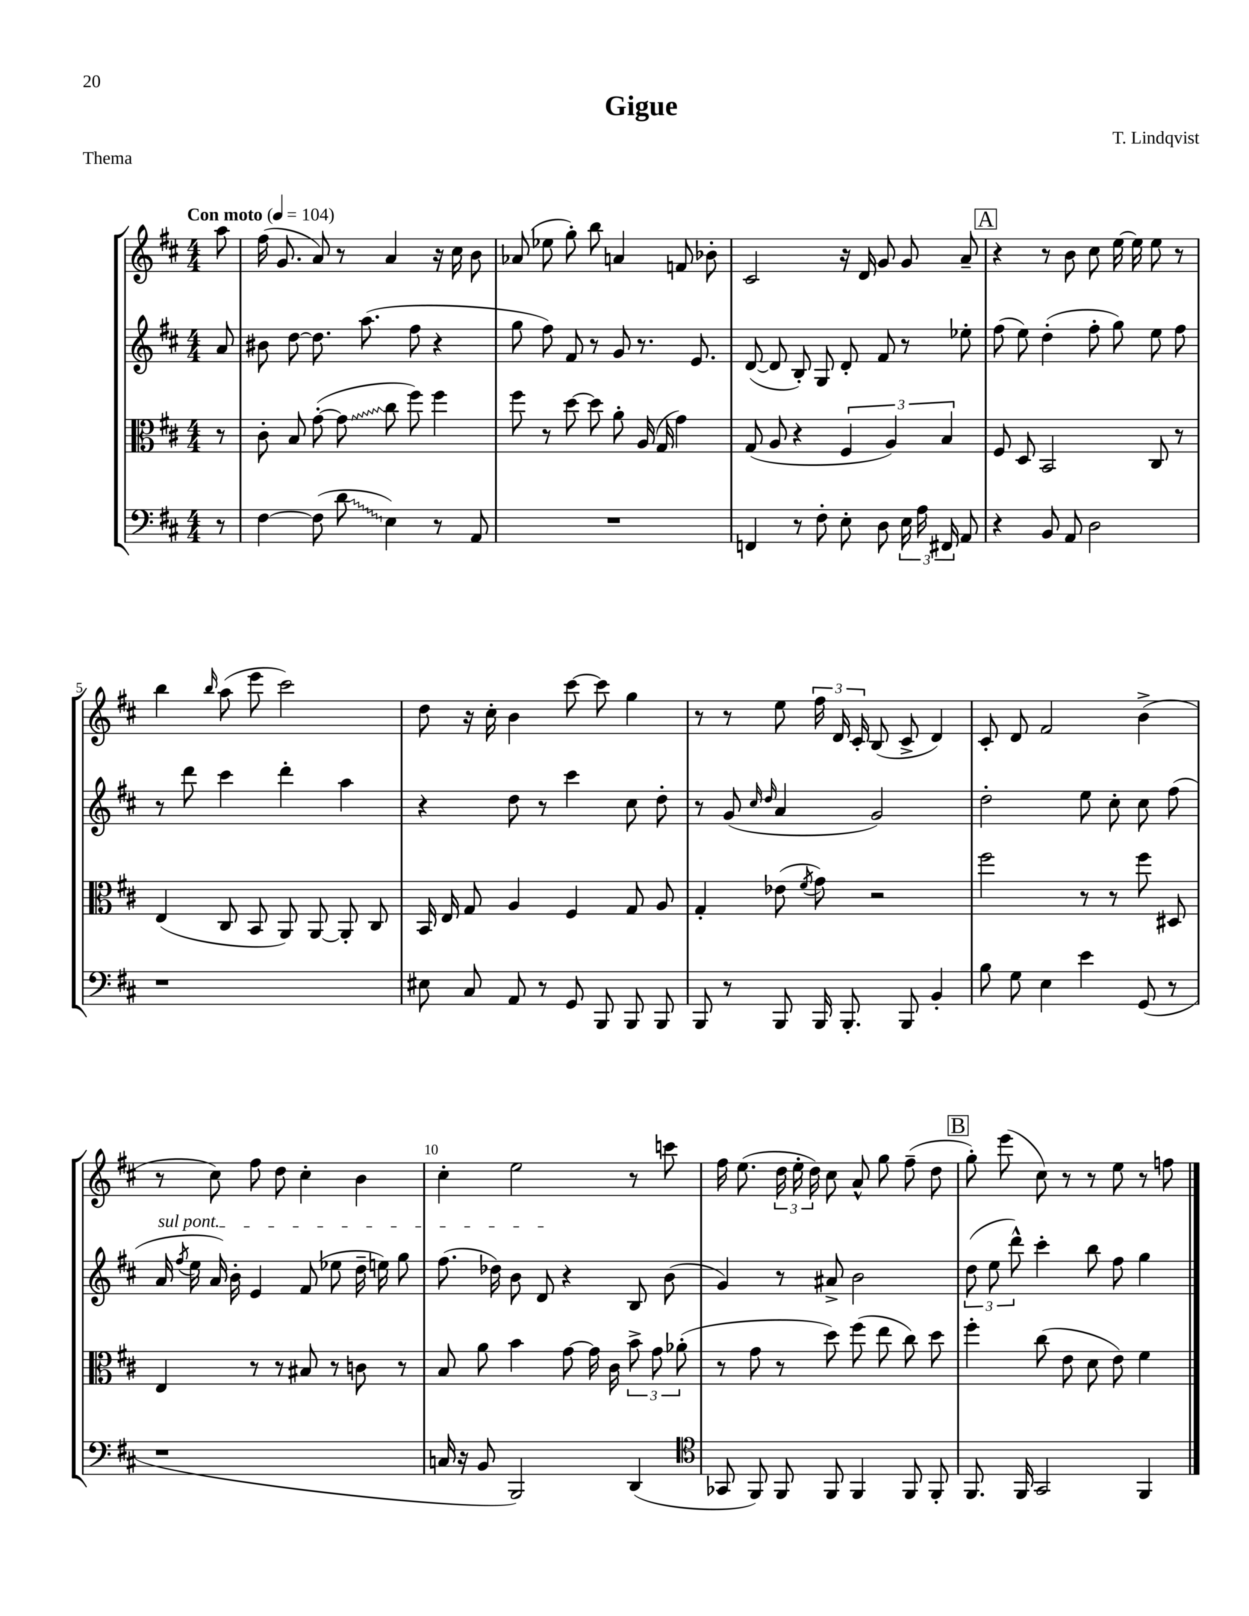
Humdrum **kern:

**kern	**kern	**kern	**kern
*staff4	*staff3	*staff2	*staff1
*clefF4	*clefC3	*clefG2	*clefG2
*k[f#c#]	*k[f#c#]	*k[f#c#]	*k[f#c#]
*M4/4	*M4/4	*M4/4	*M4/4
*MM104	*MM104	*MM104	*MM104
8r	8r	8a	8aa
=	=	=	=
[4F#	8c#'	8b#	(16ff#
.	.	.	8.g
.	8B	[8dd	.
(8F#]	([8g'	8.dd]	8a)
8d	8g]	.	8r
.	.	(8.aa	.
4E)	8cc#	.	4a
.	8ff#)	8ff#	.
8r	4ff#	4r	16r
.	.	.	16cc#
8AA	.	.	8b
=	=	=	=
1r	8ff#	8gg	(8a-
.	8r	8ff#)	8ee-
.	[8dd	8f#	8gg')
.	8dd]	8r	8bb
.	8a'	8g	4a
.	(16A	8.r	.
.	16G	.	.
.	4g)	.	8f
.	.	8.e	.
.	.	.	8b-'
=	=	=	=
4FF	(8G	([8d	2c#
.	8A	8d]	.
8r	4r	8B')	.
8F#'	.	8G	.
8E'	6F#	8d'	16r
.	.	.	16d
8D	.	8f#	8g
.	6A)	.	.
24E	.	8r	8g
24A	.	.	.
24FF#	6B	.	.
8AA	.	8ee-'	8a~
=	=	=	=
4r	8F#	(8ff#	4r
.	8D	8ee)	.
8BB	2BB	(4dd'	8r
8AA	.	.	8b
2D	.	8ff#'	8cc#
.	.	8gg)	[16ee
.	.	.	16ee]
.	8C#	8ee	8ee
.	8r	8ff#	8r
=	=	=	=
1r	(4E	8r	4bb
.	.	8ddd	.
.	.	.	16qqbb
.	8C#	4ccc#	(8aa
.	8BB	.	8eee
.	8AA)	4ddd'	2ccc#)
.	[8AA	.	.
.	8AA']	4aa	.
.	8C#	.	.
=	=	=	=
8E#	16BB	4r	8dd
.	16E	.	.
8C#	8G	.	16r
.	.	.	16cc#'
8AA	4A	8dd	4b
8r	.	8r	.
8GG	4F#	4ccc#	[8ccc#
8BBB	.	.	8ccc#]
8BBB	8G	8cc#	4gg
8BBB	8A	8dd'	.
=	=	=	=
8BBB	4G'	8r	8r
8r	.	(8g	8r
.	.	16qqcc#	.
.	.	16qqdd	.
8BBB	(8e-	4a	8ee
.	8qf#	.	.
16BBB	8g)	.	24ff#
.	.	.	24d
8.BBB'	.	.	.
.	.	.	24c#'
.	2r	2g)	(8B
8BBB	.	.	8c#^
4BB'	.	.	4d)
=	=	=	=
8B	2ff#	2dd'	8c#'
8G	.	.	8d
4E	.	.	2f#
4e	8r	8ee	.
.	8r	8cc#'	.
(8GG	8ff#	8cc#	(4b^
8r	8D#	(8ff#	.
=	=	=	=
1r	4E	16a	8r
.	.	8qff#	.
.	.	16ee	.
.	.	16a)	8cc#)
.	.	16b'	.
.	8r	4e	8ff#
.	8r	.	8dd
.	8B#	(8f#	4cc#'
.	8r	8ee-	.
.	8c	16dd~	4b
.	.	16ee)	.
.	8r	8gg	.
=	=	=	=
16C	8B	(8.ff#	4cc#'
16r	.	.	.
8BB	8a	.	.
.	.	16dd-)	.
2BBB)	4b	8b	2ee
.	.	8d	.
.	[8g	4r	.
.	16g]	.	.
.	16c#	.	.
(4DD	12b^	8B	8r
.	12g	.	.
.	.	(8b	8ccc
.	(12a-'	.	.
=	=	=	=
*clefC4	*	*	*
8GG-	8r	4g)	16ff#
.	.	.	(8.ee
8FF#)	8g	.	.
8FF#	8r	8r	24dd
.	.	.	24ee'
.	.	.	24dd)
8FF#	8dd)	8a#^	8cc#
4FF#	(8ff#	2b	8a^^
.	8ee	.	8gg
8FF#	8cc#)	.	(8ff#~
8FF#'	8dd	.	8dd
=	=	=	=
8.FF#	4ff#'	(12dd	8gg')
.	.	12ee	.
.	.	.	(8eee
.	.	12ddd^^)	.
16FF#	.	.	.
2GG	(8cc#	4ccc#'	8cc#)
.	8e	.	8r
.	8d	8bb	8r
.	8e)	8ff#	8ee
4FF#	4f#	4gg	8r
.	.	.	8ff
==	==	==	==
*-	*-	*-	*-
